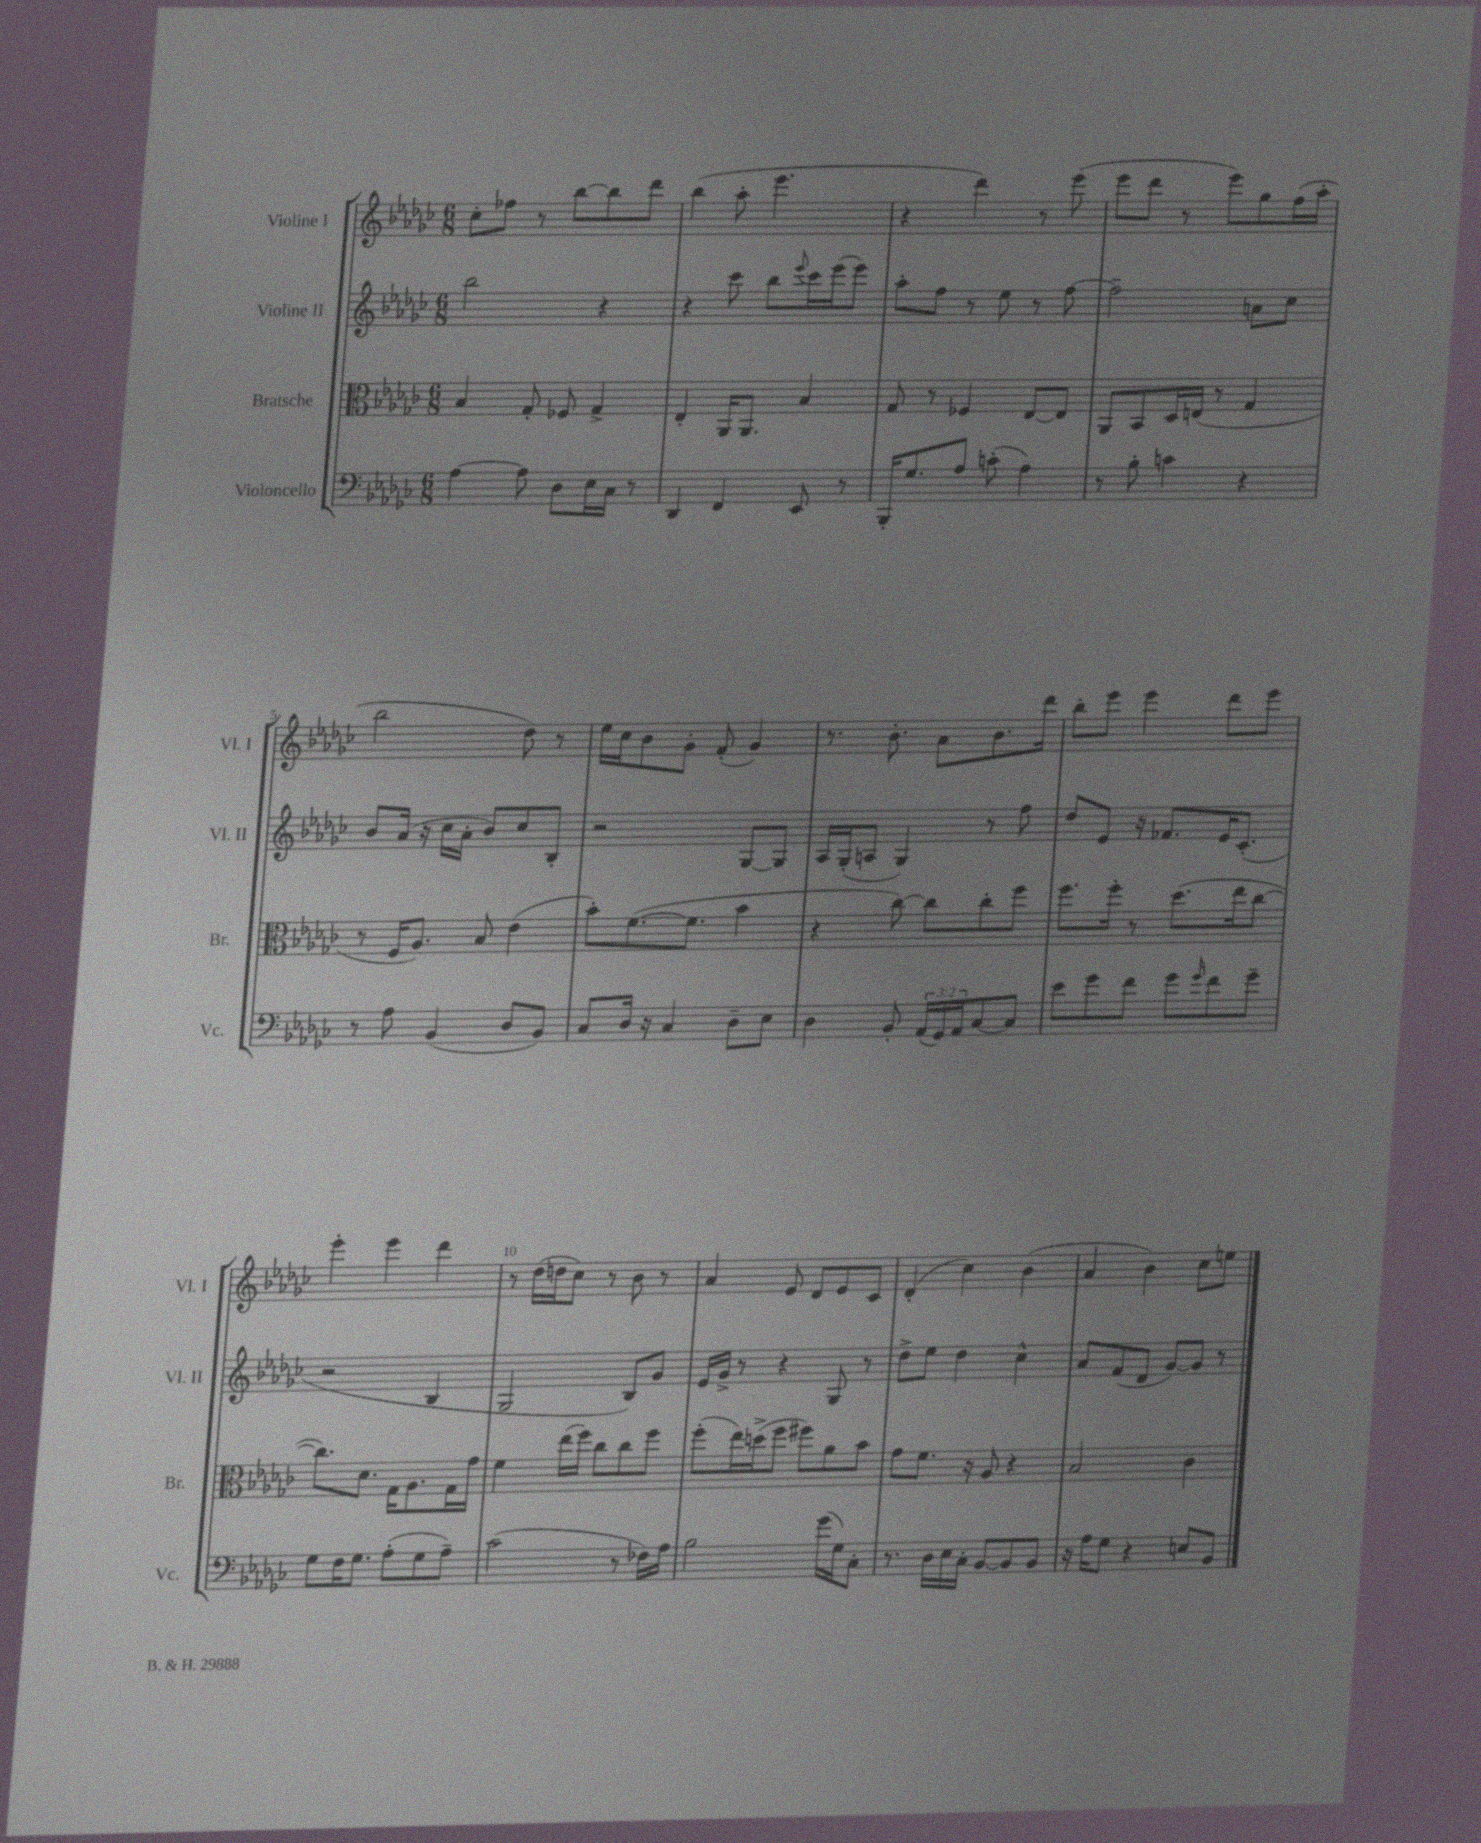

**kern	**kern	**kern	**kern
*staff4	*staff3	*staff2	*staff1
*clefF4	*clefC3	*clefG2	*clefG2
*k[b-e-a-d-g-c-]	*k[b-e-a-d-g-c-]	*k[b-e-a-d-g-c-]	*k[b-e-a-d-g-c-]
*M6/8	*M6/8	*M6/8	*M6/8
[4A-	4B-	2bb-	8cc-'
.	.	.	8ff-
8A-]	8G-'	.	8r
8D-	8F-	.	[8bb-
16E-	4G-^	4r	8bb-]
16C-	.	.	.
8r	.	.	8ddd-
=	=	=	=
4DD-	4E-'	4r	(4bb-
4FF	16AA-	8ccc-	8aa-'
.	8.AA-	.	.
.	.	8bb-	4.eee-
.	.	8qqeee-	.
8EE-	4B-	16ccc-	.
.	.	(16eee-	.
8r	.	8eee-)	.
=	=	=	=
16BBB-'	8G-	8aa-'	4r
8.G-	.	.	.
.	8r	8ff	.
8A-	4F-	8r	4ddd-)
(8c'	.	8ee-	.
4A-)	[8E-	8r	8r
.	8E-]	[8ff	(8eee-
=	=	=	=
8r	8AA-	2ff~]	8eee-
8B-'	8BB-	.	8ddd-
4c	16D-	.	8r
.	(16E	.	.
.	8r	.	8eee-)
4r	4G-	8a	8gg-
.	.	8cc-	(16ff
.	.	.	16aa-'
=	=	=	=
8r	8r	8b-	2bb-
8A-	16F	(16a-	.
.	8.A-)	16r	.
(4BB-	.	16cc-	.
.	.	16a-'	.
.	8B-	8b-)	.
8D-	(4e-	8cc-	8dd-)
8BB-)	.	8B-'	8r
=	=	=	=
8C-	8b-')	2r	16ee-
.	.	.	16cc-
16D-	([8.f	.	8b-
16r	.	.	.
4C-	.	.	8g-'
.	8.f]	.	.
.	.	.	(8f'
8D-~	4b-	[8G-	4g-)
8E-	.	8G-]	.
=	=	=	=
4D-	4r	16A-	8.r
.	.	(16G-'	.
.	.	8A	.
.	.	.	8.b-'
8BB-'	[8cc-)	4G-)	.
(24AA-	8cc-]	.	8a-
24GG-)	.	.	.
24AA-	.	.	.
[8C-	8cc-'	8r	8.b-
8C-]	8ff	8ff	.
.	.	.	16ddd-
=	=	=	=
8e-	8.ff	8dd-	8bb-'
8g-	.	8e-	8eee-
.	16ff'	.	.
8f	8r	16r	4eee-
.	.	8.f-	.
8g-	(8.dd-	.	.
16qqg-	.	.	.
8f	.	16e-	8ddd-
.	16ee-	(8.c-'	.
8g-~	[8cc-	.	8eee-
=	=	=	=
8G-	8.cc-])	2r	4eee-'
16F	.	.	.
8.G-	8.d-	.	.
.	.	.	4eee-
(8A-'	16G-	.	.
.	8.A-	.	.
8G-	.	4B-	4ddd-
8A-~)	16G-	.	.
.	16g-	.	.
=	=	=	=
(2c-	4f	2G-	8r
.	.	.	(16dd-
.	.	.	16dd
.	(16ee-	.	8cc-)
.	16ff)	.	.
.	8cc-	.	8r
8r	8cc-	8B-)	8b-
16F-)	8ff	8g-	8r
16A-	.	.	.
=	=	=	=
2B-	(8ff'	16e-	4a-
.	.	16g-^	.
.	16ee-)	8r	.
.	(16dd^	.	.
.	8ff	4r	8e-
.	8ff#)	.	8d-
(16g-	8a-	8G-	8e-
16G-)	.	.	.
8C-'	8b-	8r	8c-
=	=	=	=
8.r	8g-	8dd-^	(4d-'
.	8.f	8ee-	.
16D-	.	.	.
16E-	.	4dd-	4cc-)
16C-'	16r	.	.
[8BB-	8A-	.	.
8BB-]	4r	4cc-^^	(4b-
8BB-	.	.	.
=	=	=	=
16r	2B-	8a-	4a-
16A-	.	.	.
8G-	.	(8f	.
4r	.	8d-	4b-)
.	.	[8g-)	.
8E	4c-	8g-]	8cc-
8BB-	.	8r	8ee
==	==	==	==
*-	*-	*-	*-
